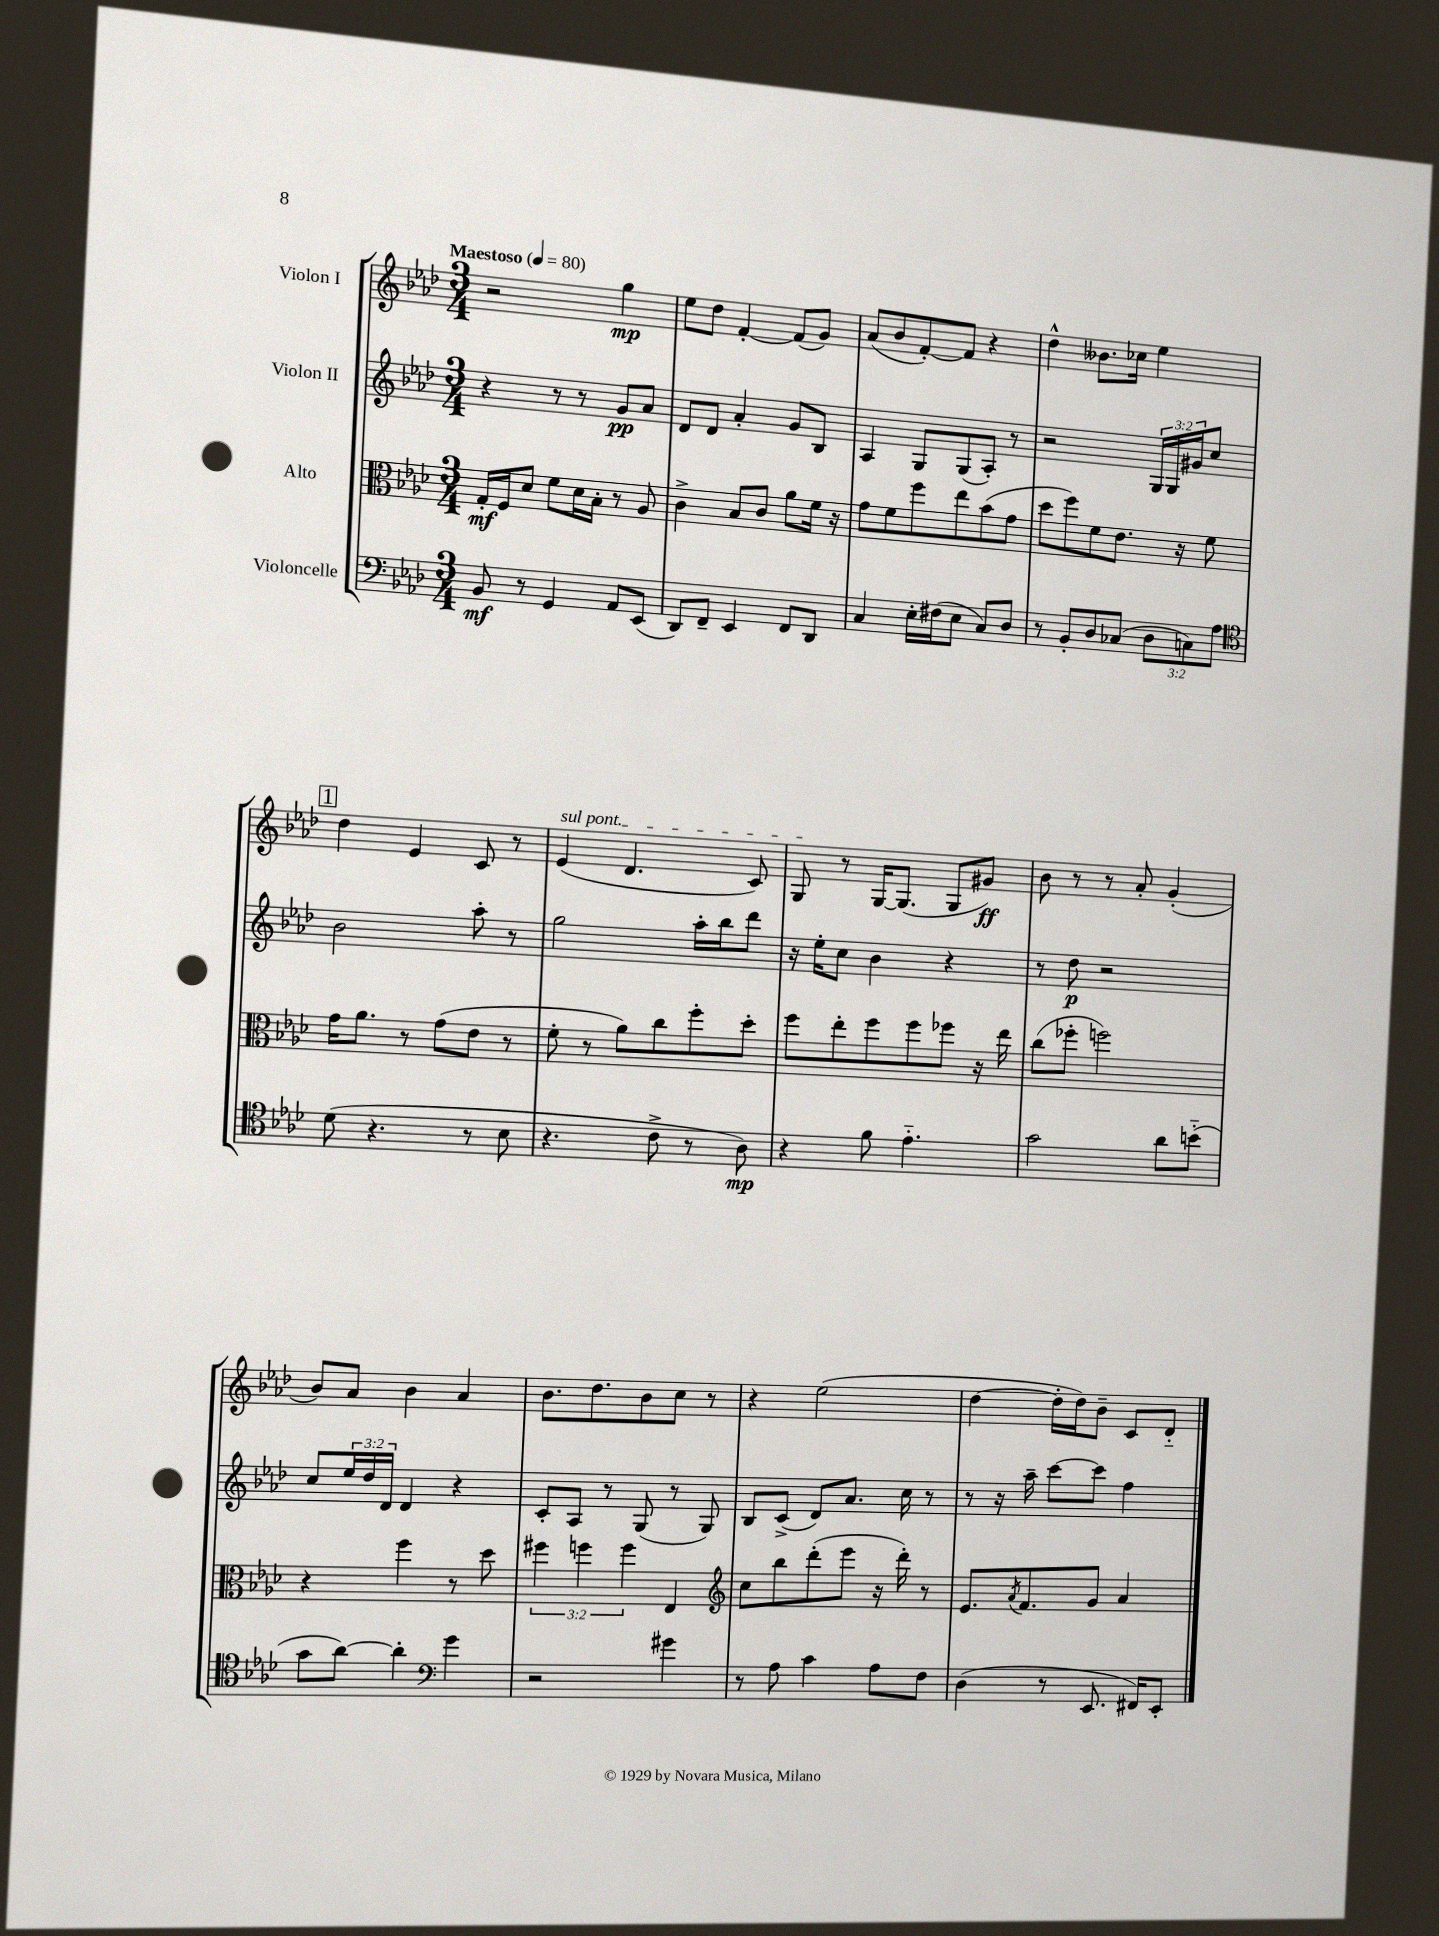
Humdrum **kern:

**kern	**kern	**kern	**kern
*staff4	*staff3	*staff2	*staff1
*clefF4	*clefC3	*clefG2	*clefG2
*k[b-e-a-d-]	*k[b-e-a-d-]	*k[b-e-a-d-]	*k[b-e-a-d-]
*M3/4	*M3/4	*M3/4	*M3/4
*MM80	*MM80	*MM80	*MM80
8BB-	16G'	4r	2r
.	16F	.	.
8r	8d-	.	.
4GG	8f	8r	.
.	16d-	8r	.
.	16B-'	.	.
8AA-	8r	8g	4gg
(8EE-	8A-	8a-	.
=	=	=	=
8DD-)	4c^	8d-	8ee-
8FF~	.	8d-	8dd-
4EE-	8B-	4a-'	[4f'
.	8c	.	.
8FF	8a-	8g	(8f]
8DD-	16f	8B-	8g)
.	16r	.	.
=	=	=	=
4C	8g	4A-	(8a-
.	8f	.	8b-
16E-'	8ff	8G	[8f')
(16F#	.	.	.
8E-	8ee-	(8G	8f]
8C)	(8b-	8A-')	4r
8D-	8g	8r	.
=	=	=	=
8r	8dd-	2r	4dd-^^
8BB-'	8ff)	.	.
8D-	8f	.	8.b--
(8C-	8.e-	.	.
.	.	.	16cc-
12D-	.	24G	4ee-
.	.	24G	.
.	16r	.	.
12C)	.	24g#	.
.	8f	8cc	.
12A-	.	.	.
=	=	=	=
*clefC4	*	*	*
(8d-	16g	2b-	4dd-
.	8.a-	.	.
4.r	.	.	.
.	8r	.	4e-
.	(8g	.	.
8r	8e-	8aa-'	8c
8B-	8r	8r	8r
=	=	=	=
4.r	8f'	2gg	(4e-
.	8r	.	.
.	8a-)	.	4.d-
8c^	8cc	.	.
8r	8ff'	16aa-'	.
.	.	16bb-	.
8A-)	8dd-'	8ddd-	8c)
=	=	=	=
4r	8ff	16r	8G
.	.	16ee-'	.
.	8ee-'	8cc	8r
8f	8ff	4b-	[16G
.	.	.	(8.G]
4.e-'~	8ff	.	.
.	8ff-	4r	8G
.	16r	.	8g#)
.	16ee-	.	.
=	=	=	=
2g	(8cc	8r	8b-
.	8ff-'	8dd-	8r
.	2ff)	2r	8r
.	.	.	8a-'
8a-	.	.	(4g'
(8b'~	.	.	.
=	=	=	=
8g	4r	8cc	8b-)
[8a-)	.	24ee-	8a-
.	.	24dd-	.
.	.	24d-	.
4a-']	4ff	4d-	4b-
*clefF4	*	*	*
4g	8r	4r	4a-
.	8dd-	.	.
=	=	=	=
2r	6ff#	8c'	8.b-
.	.	8A-	.
.	6ff	.	.
.	.	.	8.dd-
.	.	8r	.
.	6ff	.	.
.	.	(8G	8b-
4g#	4E-	8r	8cc
.	.	8G)	8r
=	=	=	=
*	*clefG2	*	*
8r	8cc	8B-	4r
8A-	8bb-	(8c^	.
4c	(8ddd-'	8d-)	(2ee-
.	8eee-	8.a-	.
8A-	16r	.	.
.	16ddd-')	16cc	.
8F	8r	8r	.
=	=	=	=
(4D-	8.e-	8r	[4dd-
.	.	16r	.
.	8qa-	.	.
.	8.f	16aa-~	.
8r	.	[8ccc	16dd-']
.	.	.	16dd-)
8.EE-	8g	8ccc]	8b-~
.	4a-	4ff	8c
16FF#)	.	.	.
8EE-'	.	.	8d-'~
==	==	==	==
*-	*-	*-	*-
